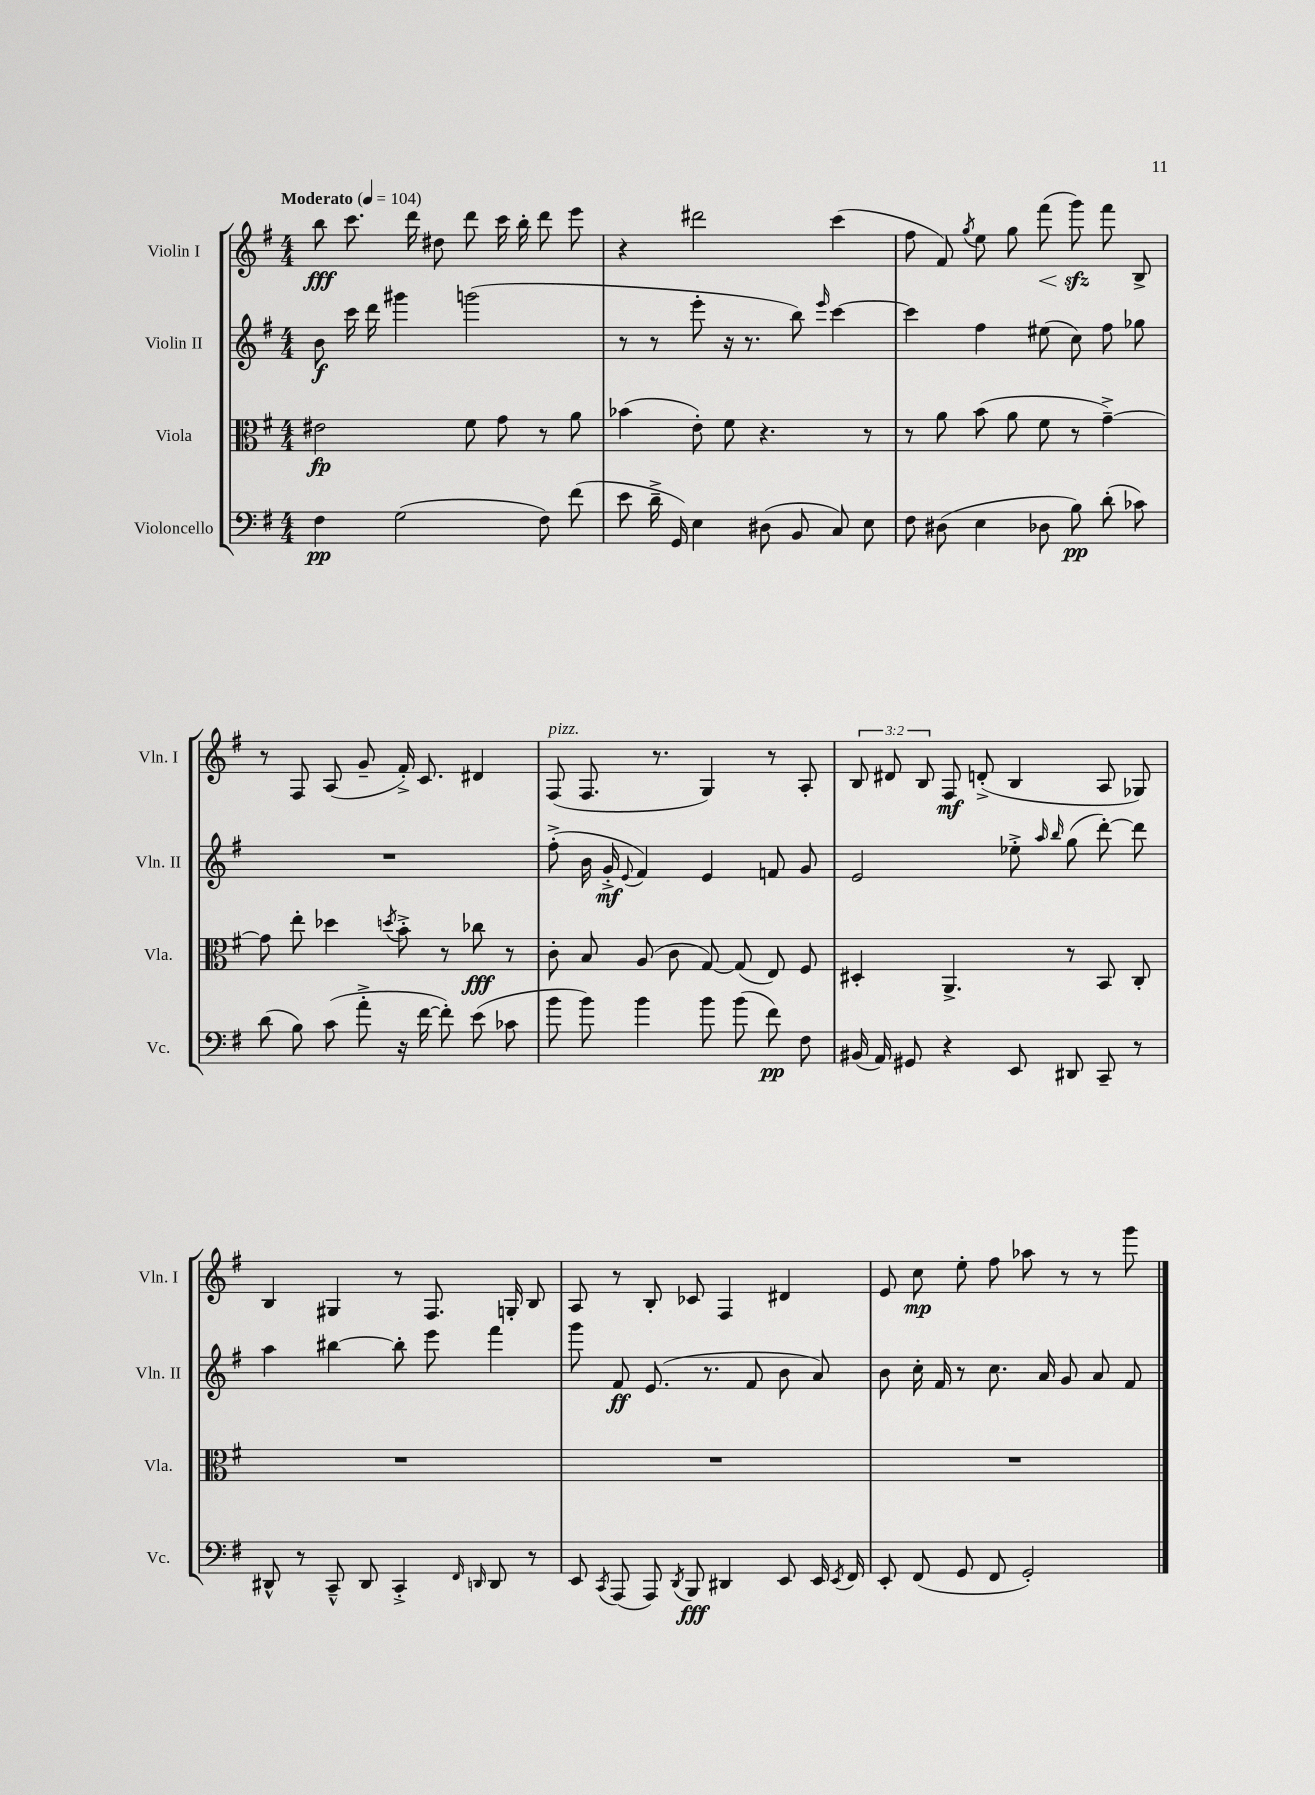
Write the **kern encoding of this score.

**kern	**kern	**kern	**kern
*staff4	*staff3	*staff2	*staff1
*clefF4	*clefC3	*clefG2	*clefG2
*k[f#]	*k[f#]	*k[f#]	*k[f#]
*M4/4	*M4/4	*M4/4	*M4/4
*MM104	*MM104	*MM104	*MM104
4F#\	2e#\	8b\	8bb\
.	.	16ccc\	8.ccc\
.	.	16ddd\	.
(2G\	.	4ggg#\	.
.	.	.	16ddd\
.	.	.	8dd#\
.	8f#\	(2ggg\	8ddd\
.	8g\	.	16ccc\
.	.	.	16bb'\
8F#\)	8r	.	8ddd\
(8f#\	8a\	.	8eee\
=	=	=	=
8e\	(4b-\	8r	4r
16d~^\	.	8r	.
16GG/)	.	.	.
4E\	8e'\)	8eee'\	2ddd#\
.	8f#\	16r	.
.	.	8.r	.
(8D#\	4.r	.	.
8BB/	.	8bb\)	.
.	.	16qqeee/	.
8C/)	.	[4ccc\	(4ccc\
8E\	8r	.	.
=	=	=	=
8F#\	8r	4ccc\]	8ff#\
(8D#\	8a\	.	8f#/)
.	.	.	8qgg/
4E\	(8b\	4ff#\	8ee\
.	8a\	.	8gg\
8D-\	8f#\	(8ee#\	(8fff#\
8B\)	8r	8cc\)	8ggg\)
(8d'\	[4g~^\)	8ff#\	8fff#\
8c-\)	.	8gg-\	8B^/
=	=	=	=
(8d\	8g\]	1r	8r
8B\)	8ee'\	.	8F#/
(8c\	4dd-\	.	(8A/
8a'^\	.	.	8g~/
.	8qdd/	.	.
16r	8b'^\	.	16f#'^/)
[16f#\	.	.	8.c/
8f#'\])	8r	.	.
(8e\	8cc-\	.	4d#/
8c-\	8r	.	.
=	=	=	=
8b\	8c'\	(8ff#'^\	(8F#/
8b\)	8B/	16b\	8.F#/
.	.	16g'^/	.
.	.	8qqe/	.
4b\	(8A/	4f#/)	.
.	.	.	8.r
.	8c\	.	.
8b\	[8G/)	4e/	4G/)
(8b\	(8G/]	.	.
8f#\)	8E/)	8f/	8r
8F#\	8F#/	8g/	8A'/
=	=	=	=
(16BB#/	4D#'/	2e/	12B/
16AA/)	.	.	.
.	.	.	12d#/
8GG#/	.	.	.
.	.	.	12B/
4r	4.AA^/	.	8F#/
.	.	.	(8d'^/
8EE/	.	8ee-'^\	4B/
.	.	16qqaa/	.
.	.	16qqbb/	.
8DD#/	8r	(8gg\	.
8CC~/	8BB/	[8ddd'\)	8A/
8r	8C'/	8ddd\]	8G-/)
=	=	=	=
8DD#^^/	1r	4aa\	4B/
8r	.	.	.
8CC~^^/	.	[4bb#\	4G#/
8DD#/	.	.	.
4CC'^/	.	8bb#'\]	8r
.	.	8eee\	8.F#/
16qqFF#/	.	.	.
16qqDD/	.	.	.
8DD/	.	4fff#\	.
.	.	.	16G'/
8r	.	.	8B/
=	=	=	=
8EE/	1r	8ggg\	8A/
8qCC/	.	.	.
(8AAA/	.	8f#/	8r
8AAA/)	.	(8.e/	8B'/
8qDD/	.	.	.
8BBB/	.	.	8c-/
.	.	8.r	.
4DD#/	.	.	4F#/
.	.	8f#/	.
8EE/	.	8b\	4d#/
16EE/	.	8a/)	.
8qEE/	.	.	.
16FF#/	.	.	.
=	=	=	=
8EE'/	1r	8b\	8e/
(8FF#/	.	16cc'\	8cc\
.	.	16f#/	.
8GG/	.	8r	8ee'\
8FF#/	.	8.cc\	8ff#\
2GG'/)	.	.	8aa-\
.	.	16a/	.
.	.	8g/	8r
.	.	8a/	8r
.	.	8f#/	8ggg\
==	==	==	==
*-	*-	*-	*-
